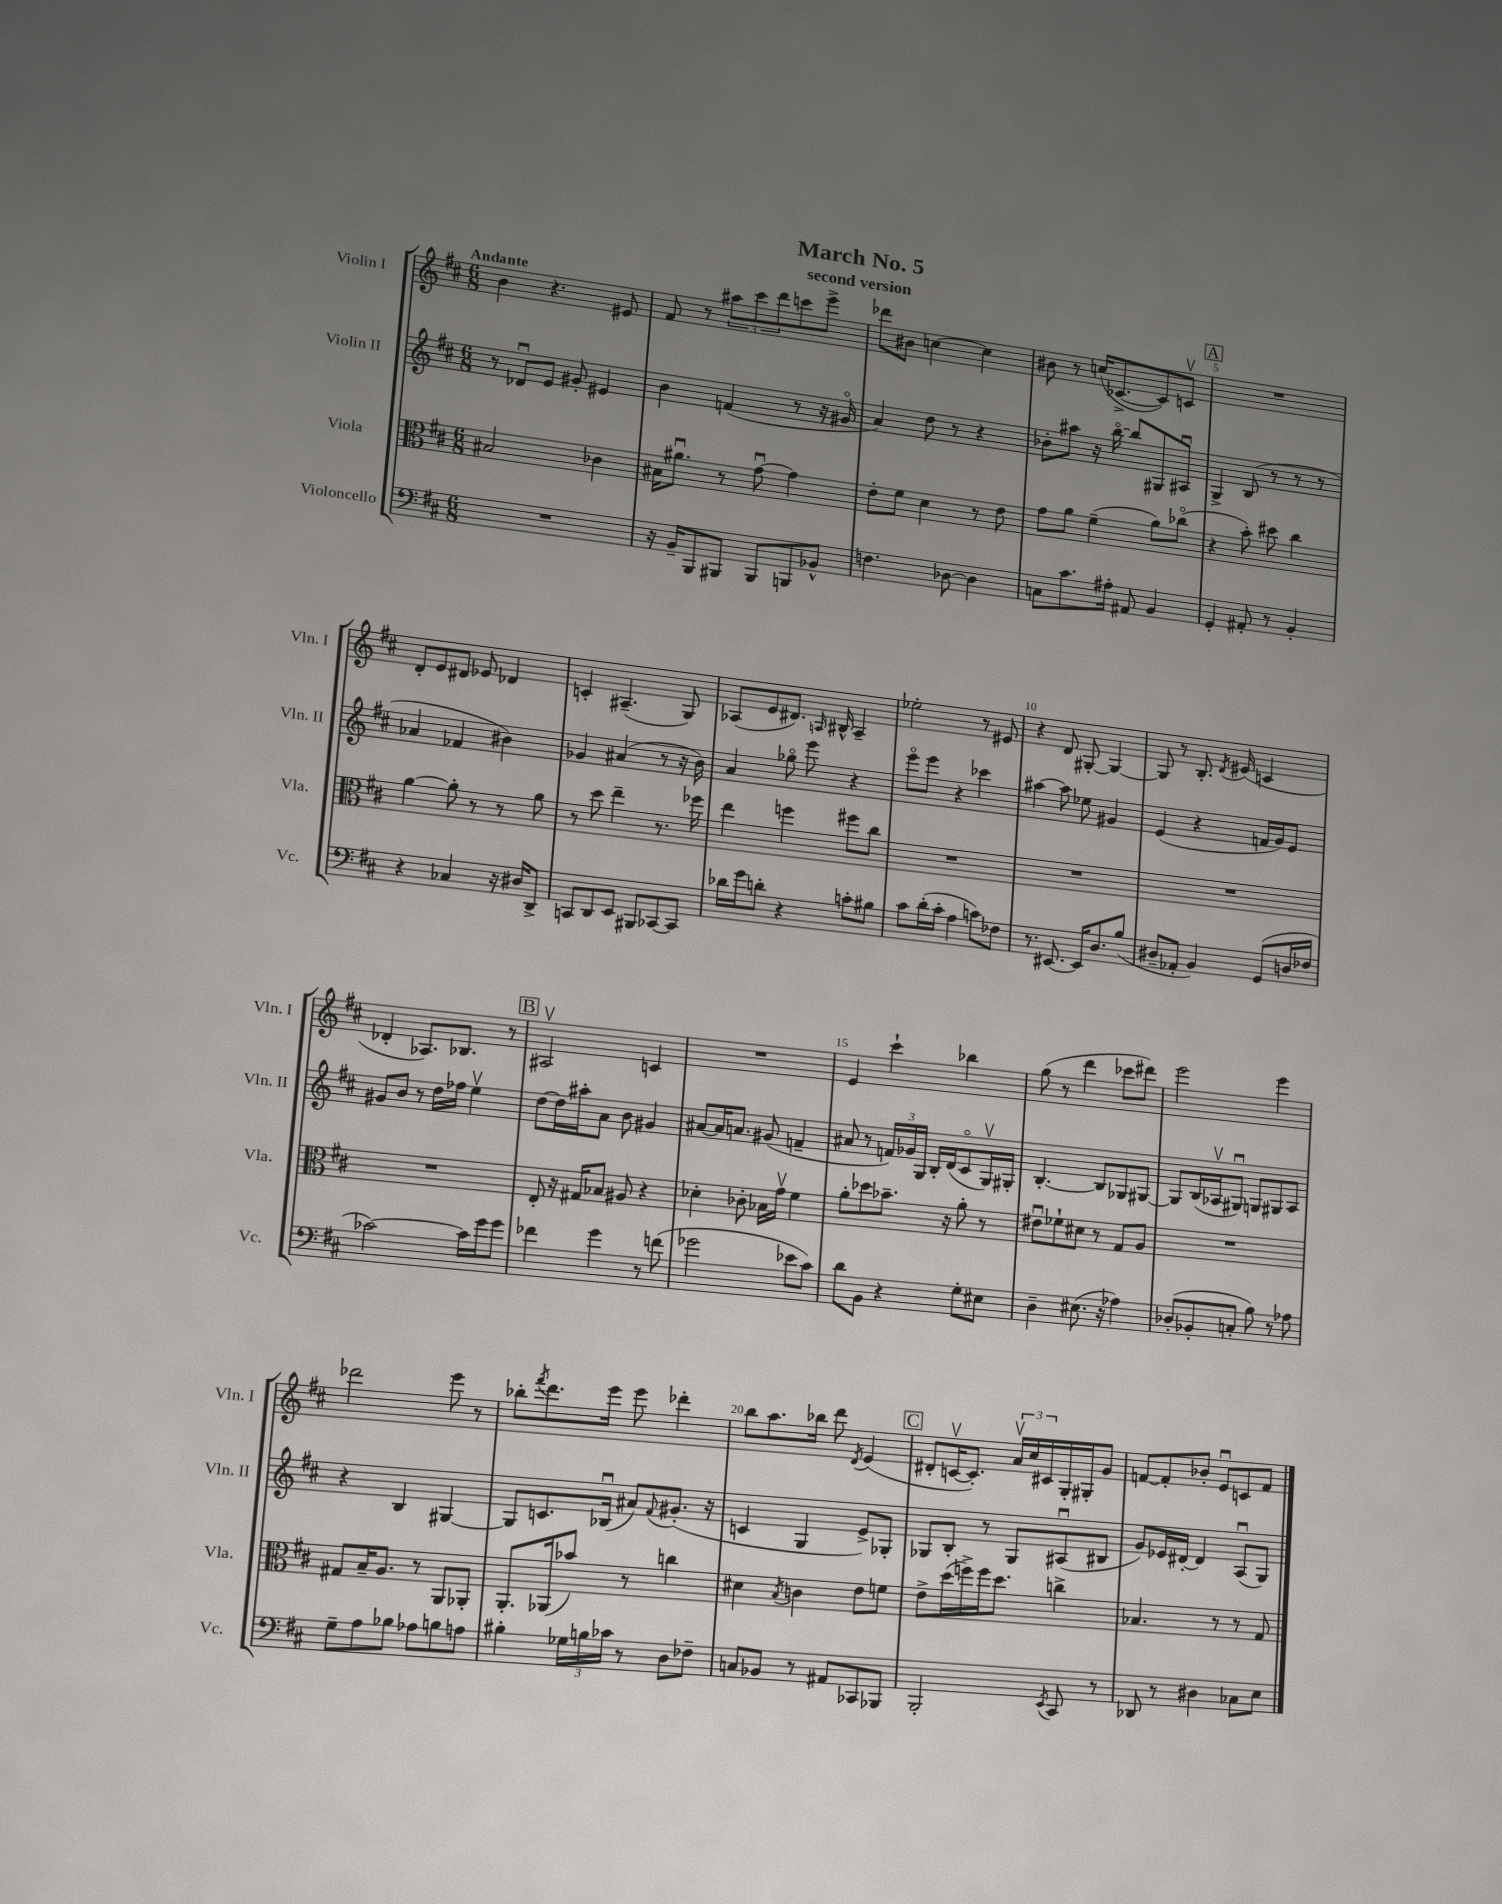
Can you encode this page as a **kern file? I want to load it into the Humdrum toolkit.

**kern	**kern	**kern	**kern
*part4	*part3	*part2	*part1
*staff4	*staff3	*staff2	*staff1
*I"Violoncello	*I"Viola	*I"Violin II	*I"Violin I
*I'Vc.	*I'Vla.	*I'Vln. II	*I'Vln. I
*clefF4	*clefC3	*clefG2	*clefG2
*k[f#c#]	*k[f#c#]	*k[f#c#]	*k[f#c#]
*M6/8	*M6/8	*M6/8	*M6/8
=1	=1	=1	=1
!	!	!	!LO:TX:a:B:t=Andante
2.r	2B#X/	8r	4b\
.	.	8d-Xu/L	.
.	.	8e/J	4.r
.	.	8g#X'/	.
.	4c-X\	4e#X/	.
.	.	.	8e#X/
=2	=2	=2	=2
16r	16B#X\KL	4b\	8f#/
16BB~/KL	8.a#Xu\J	.	.
8BBB/	.	.	8r
8BBB#X/J	8r	(4fn/	12aa#X\L
.	.	.	12ccc#\
8BBB#/L	[8gu\	.	.
.	.	.	12ddd\
8BBBn/	4g\]	8r	8cccn\
8BB-X^^/J	.	16r	8eee^\J
.	.	16g#X/	.
=3	=3	=3	=3
4.Fn\	8e'\L	4a/)	8ddd-X\L
.	8f#\J	.	8b#X\J
.	4d\	8dd\	[4ccn\
[8D-X\	.	8r	.
4D-\]	8r	4r	4cc\]
.	8e\	.	.
=4	=4	=4	=4
8Cn\L	8g\L	8b-X'\L	8b#X\
8.c#\	8a\J	8aa#X\J	8r
.	(4f#~\	16r	(16ccn/KL
16A#X'\Jk	.	[16bb\	[8.c-X^/
8AA#X/	.	8bb/L]	.
4BB/	8a\L)	8G#X/	8c-/])
.	(8cc-X\J	8A#Xu/J	8cnv/J
!!LO:REH:place=s1:t=A
=5	=5	=5	=5
4GG'/	4r	4G^/	2.r
8AA#X'/	8b'\)	(8B/	.
8r	8dd#X\	8r	.
4BB'/	4cc#\	8r	.
.	.	8r	.
!!LO:LB:g=z
=6	=6	=6	=6
4r	[4a\	4a-X/	8d'/L
.	.	.	8e/
4C-X/	8a'\]	4f-X/	8d#X/J
.	8r	.	8e-X/
16r	8r	4b#X\)	4d-X/
16D#X/KL	.	.	.
8DD^/J	8a\	.	.
=7	=7	=7	=7
8CCn/L	8r	4g-X/	4cn'/
8DD/	8dd\	.	.
8EE/J	4ee~\	(4a#X/	(4.A#X~/
8BBB#X/L	.	.	.
[8CC-X/	8.r	8r	.
8CC-/J]	.	16r	8G/)
.	16ff-X\	16b\)	.
=8	=8	=8	=8
16d-X\LL	4ee\	4a/	(8A-X/L
16g\J	.	.	.
8dn'\J	.	.	8e/
4r	4ffn\	8gg-X\	8.d#X/J)
.	.	8eee\	.
.	.	.	16qqAn/
.	.	.	16B#X^^/
8cn'\L	8ff#X\L	4r	4A~/
8B#X\J	8cc#\J	.	.
=9	=9	=9	=9
8c#\L	2.r	8eee\L	2ee-X'\
(16d'\L	.	8eee\J	.
16c#'\JJ	.	.	.
4A\	.	4r	.
8cn\L)	.	4ccc-X\	8r
8F-X\J	.	.	8e#X/
=10	=10	=10	=10
8.r	2.r	[4aa#X\	4r
[8.EE#X/	.	.	.
.	.	8aa#\]	8d/
16EE#/KL]	.	8ee-X\	[8G#X'/
8.D/	.	.	.
.	.	4g#X/	4G#/_
(8B/J	.	.	.
=11	=11	=11	=11
8D#X~/L	2.r	(4e/	8G#/]
8AA-X'/J	.	.	8r
4BB/)	.	4r	8.B'/
.	.	.	8qd/
.	.	.	(16e#X/
(8GG/L	.	16fn/LL	4cn/
.	.	16g/J)	.
16Dn/L	.	8e/J	.
16F-X/JJ	.	.	.
!!LO:LB:g=z
=12	=12	=12	=12
[2c-X\)	2.r	8g#X/L	4d-X'/
.	.	8b/J	.
.	.	8r	8.A-X/L)
.	.	16dd\LL	.
.	.	16ff-X\JJ	8.B-X/J
16c-\LL]	.	4eev\	.
16g\J	.	.	.
8g\J	.	.	8r
!!LO:REH:place=s1:t=B
=13	=13	=13	=13
4f-X\	8E'/	[8dd\L	2A#Xv/
.	16r	16dd\L]	.
.	16G#X/KL	16aa#X'\J	.
4g\	8B-X/J	8a\J	.
.	8A#X/	8b\	.
8r	4r	4g#X/	4cn/
(8fn\	.	.	.
=14	=14	=14	=14
2g-X\	4d-X'\	[8a#X/L	2.r
.	.	16a#/K]	.
.	.	8.an/J	.
.	8c-X'\	.	.
.	16B-X\LL	(8g#X/	.
.	16gv\JJ	.	.
8e-X\L	4f#\	4fn~/	.
8c#\J)	.	.	.
=15	=15	=15	=15
8d\L	8a'\L	8a#X/	4e/
8BB\J	8dd-X\	8r	.
4r	8.b-X~\J	24fn/LL)	4ccc#`\
.	.	24g-X/	.
.	.	24G/JJ	.
.	.	16B'/LL	.
.	16r	(16d/J	.
8G'\L	8a'\	8c#/	4bb-X\
8E#X\J	8r	16Gv/L)	.
.	.	16G#X'/JJ	.
=16	=16	=16	=16
4D~\	8e#Xu\L	[4.B'/	(8gg\
.	8f-X`\	.	8r
(8.E#X\	8d#X\J	.	4ddd\
.	8r	8B/L]	.
16r	.	.	.
4A-X\)	8G/L	8G-X/	8ccc-X\L
.	8A/J	[8G#X/J	8ddd#X\J)
=17	=17	=17	=17
(8D-X'/L	2.r	8G#/L]	2eee\
8BB-X'/	.	(16B/L	.
.	.	16A-Xv/J	.
8Cn'/J	.	8G#Xu/J)	.
8B\)	.	8Gn/L	.
8r	.	8G#X/	4eee\
8A-X\	.	8A-/J	.
!!LO:LB:g=z
=18	=18	=18	=18
8G~\L	8G#X/L	4r	2ddd-X\
8A\	16B~/K	.	.
.	8.A/J	.	.
8B-X\J	.	4B/	.
8A-X\L	8r	.	.
8Bn\	8AA/L	[4G#X/	8eee\
8An\J	8AA-X'/J	.	8r
=19	=19	=19	=19
4B#X'\	8.AA'/L	8G#/L]	8bb-X'\L
.	.	.	8qfff#/
.	.	8.cn/	8.ddd\
.	(16AA-X/k	.	.
24G-X\LL	8b-X/J)	.	.
24Bn\	.	.	.
.	.	(16B-Xu/Jk	16eee\Jk
24c-X\JJ	.	.	.
8r	8r	8a#X/L)	8eee\
.	.	8qqf#/	.
8D\L	4ccn\	(8.g#X'/J	4ddd-X'\
8F-X~\J	.	.	.
.	.	16r	.
=20	=20	=20	=20
8Cn/L	4d#X\	4cn/	8bb\L
8BB-X/J	.	.	8.aa\
.	8qB/	.	.
8r	4cn\	4G/	.
.	.	.	16bb-X\Jk
8AA#X/L	.	.	8ddd\
.	.	.	8qd/
8CC-X/	8e\L	8e^/L)	(4e/
8BBB-X/J	8fn\J	8G-X'/J	.
!!LO:REH:place=s1:t=C
=21	=21	=21	=21
2BBB'/	8e^\L	8G-X/L	8d#X'/L
.	(16dd\L	8B'/J	[16cnv/K
.	16ffn^\)	.	8.c'/J])
.	16ff\J	8r	.
.	8.dd\J	.	.
.	.	8G-/L	24av/LL
.	.	.	24cc#/
.	.	.	24c#X/
8qEE/	.	.	.
8CC#/	4ccn^\	(8A#Xu/	16G'/
.	.	.	16G#X'/J
8r	.	8B#X/J	8g/J
=22	=22	=22	=22
8DD-X/	4.B-X/	8g/L)	[8fn/L
8r	.	16e-X/L	8f'/]
.	.	[16d#X'/JJ	.
4D#X\	.	4d#/]	8b-X'/J
.	8r	.	8eu/L
8C-X\L	8r	(8Au/L	8cn/
8E\J	8G/	8G/J)	8f/J
==	==	==	==
*-	*-	*-	*-
